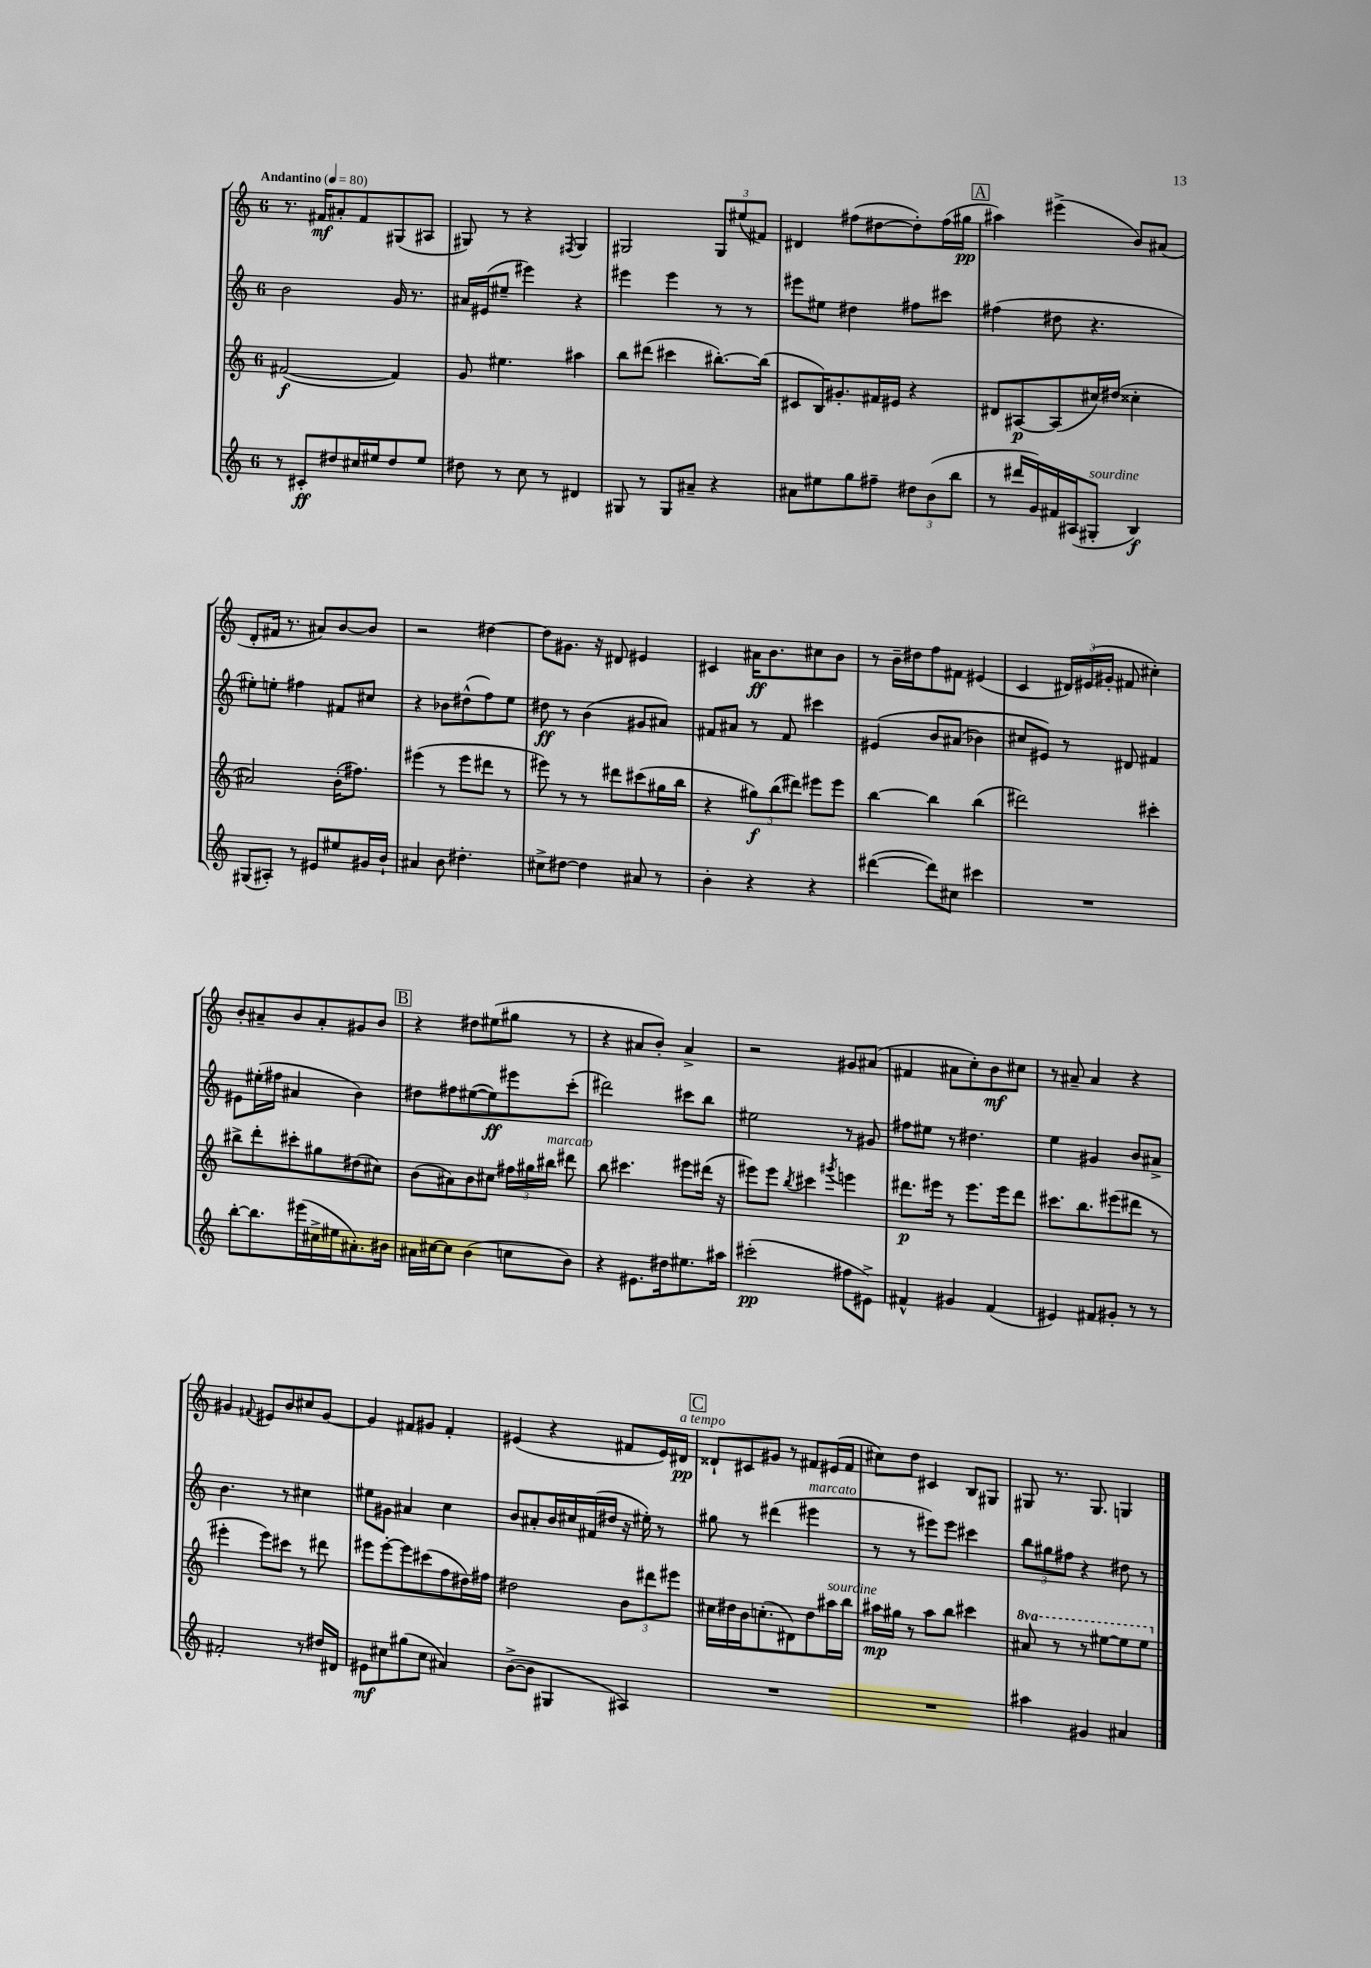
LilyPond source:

<<
\new StaffGroup <<
\new Staff = "s0" {
    \clef treble \key c \major \once \override Staff.TimeSignature.style = #'single-digit \time 6/8 \tempo "Andantino" 4 = 80
    \autoBeamOff r8. fis'16[\mf ais'8-. fis'8 gis8( ais8] |
    gis8) r8 r4 \acciaccatura { fis8 } gis4 |
    gis2 \tuplet 3/2 { gis8[ eis''8( fis'8]) } |
    dis'4 fis''8[( dis''8~ dis''8-.) fis''16( gis''16]\pp |
    \mark \markup { \box "A" } ais''4) eis'''4->( b'8[) ais'8]( |
    d'8[-. fis'16] r8. ais'8[) b'8~ b'8] |
    r2 dis''4~ |
    dis''8[ gis'8.] r16 dis'8 eis'4 |
    cis'4 ais'16[\ff b'8. cis''8 b'8] |
    r8 b'16[-- dis''16 f''8 fis'8] eis'4( |
    c'4 \tuplet 3/2 { dis'16[) eis'16( gis'16]-. } fis'8 cis''4-.) |
    b'8[-. ais'8-- b'8 ais'8-. gis'8 b'8] |
    \mark \markup { \box "B" } r4 dis''8[ eis''8( gis''8] r8 |
    r4 ais'8[ b'8]-.) ais'4-> |
    r2 gis'8[ ais'8]( |
    fis'4 ais'8[ c''8-.) b'8\mf cis''8] |
    r8 ais'8-- ais'4 r4 |
    gis'4 \appoggiatura { fis'8 } eis'8[ b'8 cis''8 gis'8]~ |
    gis'4 fis'8[ gis'8] fis'4-. |
    eis'4( r4 fis'8[ eis'16) dis'16]\pp^\markup { \italic "a tempo" } |
    \mark \markup { \box "C" } disis'8[-! cis'8 gis'8] r8 fis'8[ eis'16( fis'16] |
    cis''8[) d''8] cis'4 b8[ gis8] |
    gis8 r8. gis8. g4 \bar "|." |
}
\new Staff = "s1" {
    \clef treble \key c \major \once \override Staff.TimeSignature.style = #'single-digit \time 6/8
    \autoBeamOff b'2 g'16 r8. |
    ais'16[ eis'16( eis''8]-- eis'''4) r4 |
    eis'''4 eis'''4 r8 r8 |
    eis'''8[ eis''8] dis''4 fis''8[ cis'''8] |
    \mark \markup { \box "A" } fis''4( dis''8 r4. |
    eis''8[-.) e''8]-. fis''4 fis'8[ cis''8] |
    r4 bes'8[ dis''8-^( f''8) e''8] |
    dis''8\ff r8 b'4( gis'8[ ais'8]) |
    fis'8[ ais'8] r8 fis'8 cis'''4 |
    eis'4\( b'8[ ais'8]( bes'4) |
    cis''8[ eis'8]\) r8 dis'8 fis'4 |
    eis'8[ eis''16-.( fis''16] ais'4 b'4) |
    \mark \markup { \box "B" } dis''8[ fis''8 eis''8~( eis''8\ff) eis'''8 c'''8]-.( |
    dis'''2) cis'''8[ b''8] |
    eis''2 r8 gis'8 |
    fis''8[ eis''8] r8 dis''4. |
    e''4 gis'4 b'8[ ais'8]-> |
    b'4. r8 cis''4 |
    eis''8[ gis'8] ais'4 c''4 |
    b'8[ ais'8-. b'16 cis''16 fis'16( dis''16] r16 eis''16-.) r8 |
    \mark \markup { \box "C" } gis''8 r8 dis'''4( eis'''4^\markup { \italic "marcato" } |
    r8 r8 eis'''8[) eis'''8] cis'''4 |
    \tuplet 3/2 { b''8[ gis''8 fis''8] } r4 dis''8 r8 \bar "|." |
}
\new Staff = "s2" {
    \clef treble \key c \major \once \override Staff.TimeSignature.style = #'single-digit \time 6/8 \set Staff.ottavationMarkups = #ottavation-simple-ordinals
    \autoBeamOff fis'2~\f( fis'4) |
    g'8 eis''4. ais''4 |
    b''8[ dis'''8]( cis'''4 bis''8.[~-.) bis''16]( |
    cis'8[ b16) gis'8.-. fis'16 eis'16] r4 |
    \mark \markup { \box "A" } dis'8[ ais8~\p ais8( cis''16) dis''16]( cisis''4-. |
    ais'2) b'16[-.( fis''8.]) |
    eis'''4( r8 eis'''8[ dis'''8] r8 |
    eis'''8) r8 r8 dis'''8[ cis'''8( gis''16 b''16] |
    r4 \tuplet 3/2 { gis''8[\f) b''8( dis'''8]) } eis'''8[ eis'''8] |
    b''4~ b''4 b''4( |
    dis'''2) cis'''4-. |
    bis''8[-> d'''8-. cis'''8-. gis''8 dis''8( cis''8]) |
    \mark \markup { \box "B" } b'8[( ais'8) b'8 cis''8] \tuplet 3/2 { fis''16[ gis''16 bis''16]^\markup { \italic "marcato" } } dis'''8 |
    b''8 cis'''4. eis'''8[ dis'''16]( r16 |
    eis'''8[) eis'''8] \acciaccatura { b''8 } cis'''4 \acciaccatura { gis'''8 } e'''4 |
    dis'''8.[\p eis'''16] r8 eis'''8.[ eis'''16 dis'''8] |
    cis'''8.[ b''8. eis'''8( dis'''8] r8 |
    eis'''4-. eis'''8[) cis'''8] r8 dis'''8 |
    eis'''8[ eis'''8~-. eis'''8 cis'''8( f''8 dis''16) fis''16] |
    dis''2 \tuplet 3/2 { b'8[ dis'''8 eis'''8] } |
    \mark \markup { \box "C" } cis''16[ dis''16 b'16 c''8.-.( dis'8) dis''8 ais''16^\markup { \italic "sourdine" } b''16] |
    ais''16[\mp gis''16] r8 ais''8[ b''8] cis'''4 |
    \ottava #1 ais''8 r8 r8 eis'''8[~ eis'''8 eis'''8] \ottava #0 \bar "|." |
}
\new Staff = "s3" {
    \clef treble \key c \major \once \override Staff.TimeSignature.style = #'single-digit \time 6/8
    \autoBeamOff r8 cis'8[-.\ff dis''8 cis''16 eis''16 dis''8 eis''8] |
    dis''8 r8 c''8 r8 dis'4 |
    gis8 r8 gis8[ ais'8]-- r4 |
    ais'8[ eis''8 g''8 fis''8]-- \tuplet 3/2 { dis''8[ b'8( b''8] } |
    \mark \markup { \box "A" } r8 dis'''16[ g'16) fis'16 ais16( gis8]-.^\markup { \italic "sourdine" } b4\f) |
    gis8[( ais8]-.) r8 eis'8[ eis''8 gis'16 b'16]-! |
    ais'4 b'8 dis''4.-. |
    cis''8[-> dis''8]~ dis''4 ais'8 r8 |
    b'4-. r4 r4 |
    dis'''4~( dis'''8[) cis''8] cis'''4 |
    R2. |
    b''8[~-. b''8. eis'''16( cis''16-> eis''16 ais'8.-.) bis'16] |
    \mark \markup { \box "B" } ais'16[ cis''16~ cis''8] b'4( c''8[ b'8]) |
    r4 eis'8.[ dis''16 eis''8. ais''16] |
    cis'''2-.\pp( fis''8[ eis'8]->) |
    fis'4-^ gis'4 fis'4( |
    eis'4) fis'8[ gis'8]-. r8 r8 |
    fis'2-. r8 dis''16[ dis'16] |
    eis'8[\mf cis''8 gis''8( cis''8] ais'4) |
    b'8[~->( b'8] gis4 ais4) |
    \mark \markup { \box "C" } R2. |
    R2. |
    ais''4 gis'4 ais'4 \bar "|." |
}
>>
>>
\layout { \context { \Score \remove "Bar_number_engraver" } }
